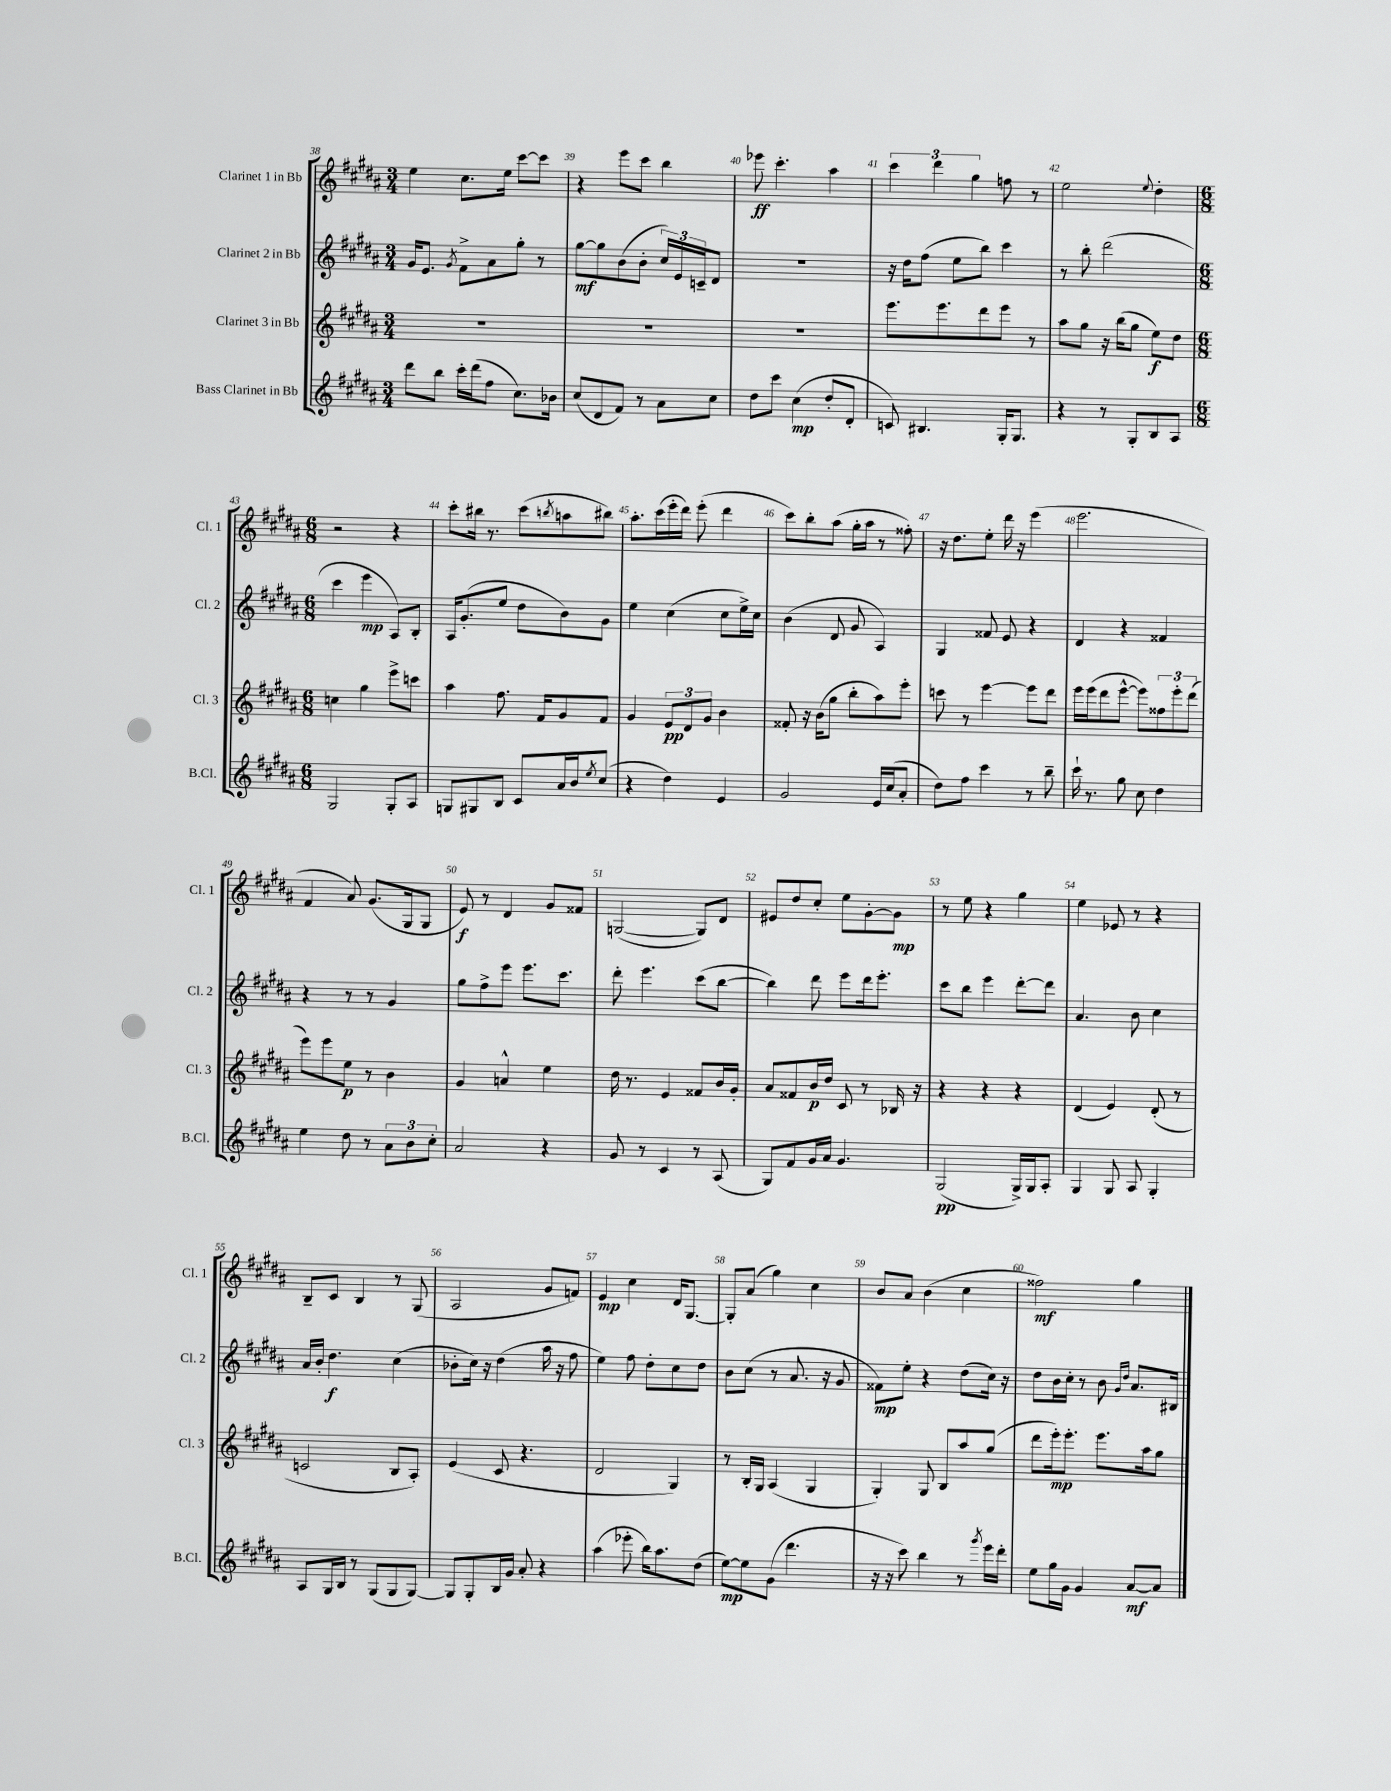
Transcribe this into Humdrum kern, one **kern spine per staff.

**kern	**dynam	**kern	**dynam	**kern	**dynam	**kern	**dynam
*part4	*part4	*part3	*part3	*part2	*part2	*part1	*part1
*staff4	*staff4	*staff3	*staff3	*staff2	*staff2	*staff1	*staff1
*I"Bass Clarinet in Bb	*	*I"Clarinet 3 in Bb	*	*I"Clarinet 2 in Bb	*	*I"Clarinet 1 in Bb	*
*I'B.Cl.	*	*I'Cl. 3	*	*I'Cl. 2	*	*I'Cl. 1	*
*clefG2	*	*clefG2	*	*clefG2	*	*clefG2	*
*k[f#c#g#d#a#]	*	*k[f#c#g#d#a#]	*	*k[f#c#g#d#a#]	*	*k[f#c#g#d#a#]	*
*M3/4	*	*M3/4	*	*M3/4	*	*M3/4	*
=38	=38	=38	=38	=38	=38	=38	=38
8ddd#\L	.	2.r	.	16g#/KL	.	4ee\	.
.	.	.	.	8.e/J	.	.	.
8bb\J	.	.	.	.	.	.	.
.	.	.	.	8qg#/	.	.	.
16ccc#'\LL	.	.	.	8f#^\L	.	8.cc#\L	.
(16ddd#\J	.	.	.	.	.	.	.
8ff#\J	.	.	.	8a#\	.	.	.
.	.	.	.	.	.	16ee\Jk	.
8.cc#\L)	.	.	.	8gg#'\J	.	[8ccc#\L	.
.	.	.	.	8r	.	8ccc#\J]	.
16b-X\Jk	.	.	.	.	.	.	.
=39	=39	=39	=39	=39	=39	=39	=39
(8cc#/L	.	2.r	.	[8gg#\L	mf	4r	.
8d#/	.	.	.	8gg#\]	.	.	.
8f#/J)	.	.	.	(8b\	.	8eee\L	.
8r	.	.	.	8b'\J	.	8ccc#\J	.
8a#\L	.	.	.	24cc#/LL)	.	4bb\	.
.	.	.	.	24e/	.	.	.
.	.	.	.	24cn~/J	.	.	.
8cc#\J	.	.	.	8d#/J	.	.	.
=40	=40	=40	=40	=40	=40	=40	=40
8dd#\L	.	2.r	.	2.r	.	8eee-X\	ff
8ccc#\J	.	.	.	.	.	4.ccc#'\	.
(4cc#\	mp	.	.	.	.	.	.
8dd#'/L	.	.	.	.	.	4aa#\	.
8d#'/J	.	.	.	.	.	.	.
=41	=41	=41	=41	=41	=41	=41	=41
8cn/)	.	8.eee\L	.	16r	.	6ccc#\	.
.	.	.	.	16dd#\KL	.	.	.
4.B#X/	.	.	.	(8ff#\J	.	.	.
.	.	.	.	.	.	6ddd#\	.
.	.	8.eee\	.	.	.	.	.
.	.	.	.	8ee\L	.	.	.
.	.	.	.	.	.	6gg#\	.
.	.	8ddd#\	.	8bb\J)	.	.	.
16G#'/KL	.	8eee\J	.	4ccc#\	.	8ffn\	.
8.G#/J	.	.	.	.	.	.	.
.	.	8r	.	.	.	8r	.
=42	=42	=42	=42	=42	=42	=42	=42
4r	.	8aa#\L	.	8r	.	2ee\	.
.	.	8gg#\J	.	8bb'\	.	.	.
8r	.	16r	.	(2ddd#\	.	.	.
.	.	(16bb\KL	.	.	.	.	.
8G#'/L	.	8gg#\J	.	.	.	.	.
.	.	.	.	.	.	8qqee/	.
8B/	.	8ee\L)	f	.	.	4dd#'\	.
8A#/J	.	8dd#\J	.	.	.	.	.
!!LO:LB:g=z
=43	=43	=43	=43	=43	=43	=43	=43
*M6/8	*	*M6/8	*	*M6/8	*	*M6/8	*
2G#/	.	4ccn\	.	4ccc#\	.	2r	.
.	.	4gg#\	.	4eee\	mp	.	.
8G#'/L	.	8eee^\L	.	8A#/L)	.	4r	.
8A#/J	.	8cccn\J	.	8B'/J	.	.	.
=44	=44	=44	=44	=44	=44	=44	=44
8Gn/L	.	4aa#\	.	16A#/KL	.	8ccc#'\L	.
.	.	.	.	(8.g#'/	.	.	.
8G#X/	.	.	.	.	.	16bb#X\Jk	.
.	.	.	.	.	.	8.r	.
8B/J	.	8.ff#\	.	8ee/J	.	.	.
8c#/L	.	.	.	8dd#\L	.	(8ccc#\L	.
.	.	16f#/KL	.	.	.	.	.
.	.	.	.	.	.	8qbbn/	.
16a#/L	.	8g#/	.	8b\)	.	8aan\	.
16b/J	.	.	.	.	.	.	.
8qee/	.	.	.	.	.	.	.
(8cc#/J	.	8f#/J	.	8g#\J	.	8bb#X\J)	.
=45	=45	=45	=45	=45	=45	=45	=45
4r	.	4g#/	.	4ee\	.	8.aa#'\L	.
.	.	.	.	.	.	(16ccc#\L	.
4dd#\)	.	12e/L	pp	(4cc#\	.	16eee'\	.
.	.	.	.	.	.	16ddd#\JJ)	.
.	.	12d#/	.	.	.	.	.
.	.	.	.	.	.	(8eee'\	.
.	.	12g#/J	.	.	.	.	.
4e/	.	4b\	.	8cc#\L	.	4ddd#\	.
.	.	.	.	16ee^\L)	.	.	.
.	.	.	.	16cc#\JJ	.	.	.
=46	=46	=46	=46	=46	=46	=46	=46
2g#/	.	8f##X'/	.	(4b\	.	8ccc#\L)	.
.	.	16r	.	.	.	8bb'\	.
.	.	(16b\KL	.	.	.	.	.
.	.	8gg#\J	.	8d#/	.	(8aa#\J	.
.	.	8bb'\L	.	8g#/	.	16gg#'\LL	.
.	.	.	.	.	.	16aa#\JJ	.
16e/LL	.	8aa#\)	.	4A#/)	.	8r	.
(16cc#/J	.	.	.	.	.	.	.
8a#'/J	.	8eee'\J	.	.	.	8ff##X'\)	.
=47	=47	=47	=47	=47	=47	=47	=47
8dd#\L)	.	8cccn\	.	4G#/	.	16r	.
.	.	.	.	.	.	8.dd#\L	.
8ff#\J	.	8r	.	.	.	.	.
4ccc#\	.	[4eee\	.	8f##X/	.	8ee'\J	.
.	.	.	.	8e/	.	16ddd#\	.
.	.	.	.	.	.	16r	.
8r	.	8eee\L]	.	4r	.	(4eee\	.
8bb~\	.	8ddd#\J	.	.	.	.	.
=48	=48	=48	=48	=48	=48	=48	=48
16ccc#`\	.	16eee\LL	.	4d#/	.	2.eee\	.
8.r	.	(16eee\J	.	.	.	.	.
.	.	8ddd#\	.	.	.	.	.
8gg#\	.	[8eee^^\J	.	4r	.	.	.
8cc#\	.	8eee\L])	.	.	.	.	.
4dd#\	.	12ff##X\	.	4f##X/	.	.	.
.	.	12eee'\	.	.	.	.	.
.	.	(12ddd#\J	.	.	.	.	.
!!LO:LB:g=z
=49	=49	=49	=49	=49	=49	=49	=49
4ee\	.	8eee\L)	.	4r	.	4f#/	.
.	.	8eee\	.	.	.	.	.
8dd#\	.	8ee\J	p	8r	.	8a#/)	.
8r	.	8r	.	8r	.	(8.g#/L	.
12a#\L	.	4b\	.	4g#/	.	.	.
.	.	.	.	.	.	16G#/k	.
12b\	.	.	.	.	.	.	.
.	.	.	.	.	.	8G#/J	.
12cc#'\J	.	.	.	.	.	.	.
=50	=50	=50	=50	=50	=50	=50	=50
2a#/	.	4g#/	.	8gg#\L	.	8e/)	f
.	.	.	.	8ff#^\	.	8r	.
.	.	4an^^/	.	8eee\J	.	4d#/	.
.	.	.	.	8.eee\L	.	.	.
4r	.	4ee\	.	.	.	8g#/L	.
.	.	.	.	8.ccc#\J	.	.	.
.	.	.	.	.	.	8f##X/J	.
=51	=51	=51	=51	=51	=51	=51	=51
8g#/	.	16dd#\	.	8ddd#'\	.	([2Gn/	.
.	.	8.r	.	.	.	.	.
8r	.	.	.	4.eee\	.	.	.
4c#/	.	4e/	.	.	.	.	.
8r	.	8f##X/L	.	(8ccc#\L	.	8G/L])	.
(8A#/	.	16b/L	.	[8bb\J	.	8d#/J	.
.	.	16g#'/JJ	.	.	.	.	.
=52	=52	=52	=52	=52	=52	=52	=52
8G#/L)	.	8a#/L	.	4bb\])	.	8e#X/L	.
8f#/	.	8f##X/	.	.	.	8dd#/	.
16g#/L	.	16b/L	p	8ddd#\	.	8cc#'/J	.
16a#/JJ	.	16dd#/JJ	.	.	.	.	.
4.g#/	.	8c#/	.	8eee\L	.	8ee\L	.
.	.	8r	.	16ddd#\k	.	[8g#'\	.
.	.	.	.	8.eee'\J	.	.	.
.	.	16B-X/	.	.	.	8g#\J]	mp
.	.	16r	.	.	.	.	.
=53	=53	=53	=53	=53	=53	=53	=53
(2G#/	pp	4r	.	8ccc#\L	.	8r	.
.	.	.	.	8bb\J	.	8ee\	.
.	.	4r	.	4eee\	.	4r	.
16G#^/LL)	.	4r	.	[8ddd#'\L	.	4gg#\	.
16G#/J	.	.	.	.	.	.	.
8A#'/J	.	.	.	8ddd#\J]	.	.	.
=54	=54	=54	=54	=54	=54	=54	=54
4G#/	.	(4d#/	.	4.a#/	.	4ee\	.
8G#/	.	4e/)	.	.	.	8e-X/	.
8A#/	.	.	.	8b\	.	8r	.
4G#'/	.	(8d#'/	.	4cc#\	.	4r	.
.	.	8r	.	.	.	.	.
!!LO:LB:g=z
=55	=55	=55	=55	=55	=55	=55	=55
8A#/L	.	2cn/	.	16a#/LL	.	8B~/L	.
.	.	.	.	16b'/JJ	.	.	.
16G#/L	.	.	.	4.dd#\	f	8c#/J	.
16B/JJ	.	.	.	.	.	.	.
8r	.	.	.	.	.	4B/	.
(8G#/L	.	.	.	.	.	.	.
8G#/	.	8B/L	.	(4cc#\	.	8r	.
[8G#/J)	.	8A#'/J)	.	.	.	(8G#/	.
=56	=56	=56	=56	=56	=56	=56	=56
8G#/L]	.	(4e/	.	8b-X'\L	.	2A#/	.
8G#'/	.	.	.	16cc#\Jk)	.	.	.
.	.	.	.	16r	.	.	.
16B/L	.	8c#/	.	(4dd#\	.	.	.
16g#/JJ	.	.	.	.	.	.	.
8a#'/	.	4.r	.	.	.	.	.
4r	.	.	.	16aa#\	.	8g#/L	.
.	.	.	.	16r	.	.	.
.	.	.	.	8ff#\	.	8fn/J)	.
=57	=57	=57	=57	=57	=57	=57	=57
(4aa#\	.	2d#/	.	4ee\)	.	4e/	mp
8eee-X'\	.	.	.	8ff#\	.	4cc#\	.
16bb\KL)	.	.	.	8dd#'\L	.	.	.
8.aa#\	.	.	.	.	.	.	.
.	.	4G#/)	.	8cc#\	.	16d#/KL	.
.	.	.	.	.	.	[8.G#/J	.
(8dd#\J	.	.	.	8dd#\J	.	.	.
=58	=58	=58	=58	=58	=58	=58	=58
[8ee\L)	mp	8r	.	8b\L	.	8G#'/L]	.
8ee\]	.	16B'/LL	.	(8cc#\J	.	(8a#/J	.
.	.	16G#/JJ	.	.	.	.	.
(8g#\J	.	(4A#/	.	8r	.	4gg#\)	.
4.ddd#\	.	.	.	8.a#/	.	.	.
.	.	4G#/	.	.	.	4cc#\	.
.	.	.	.	16r	.	.	.
.	.	.	.	8g#/	.	.	.
=59	=59	=59	=59	=59	=59	=59	=59
16r	.	4G#'/)	.	8f##X\L)	mp	8b/L	.
16r	.	.	.	.	.	.	.
8ccc#\)	.	.	.	8ee'\J	.	8a#/J	.
4bb\	.	8G#/	.	4r	.	(4b\	.
.	.	8B/L	.	.	.	.	.
8r	.	8aa#/	.	(8dd#\L	.	4cc#\	.
8qggg#/	.	.	.	.	.	.	.
16eee\LL	.	(8gg#/J	.	16cc#\Jk)	.	.	.
16ddd#'\JJ	.	.	.	16r	.	.	.
=60	=60	=60	=60	=60	=60	=60	=60
8ee\L	.	8ddd#\L	.	8dd#\L	.	2ff##X\)	mf
16gg#\L	.	16eee'\k)	mp	16b\L	.	.	.
16g#\JJ	.	8.eee'\J	.	16cc#'\JJ	.	.	.
4g#/	.	.	.	8r	.	.	.
.	.	8.eee\L	.	8b\	.	.	.
.	.	.	.	16qqg#/LL	.	.	.
.	.	.	.	16qqdd#/JJ	.	.	.
[8a#/L	mf	.	.	8.a#/L	.	4gg#\	.
.	.	16aa#\k	.	.	.	.	.
8a#/J]	.	8gg#\J	.	.	.	.	.
.	.	.	.	16B#X/Jk	.	.	.
==	==	==	==	==	==	==	==
*-	*-	*-	*-	*-	*-	*-	*-
